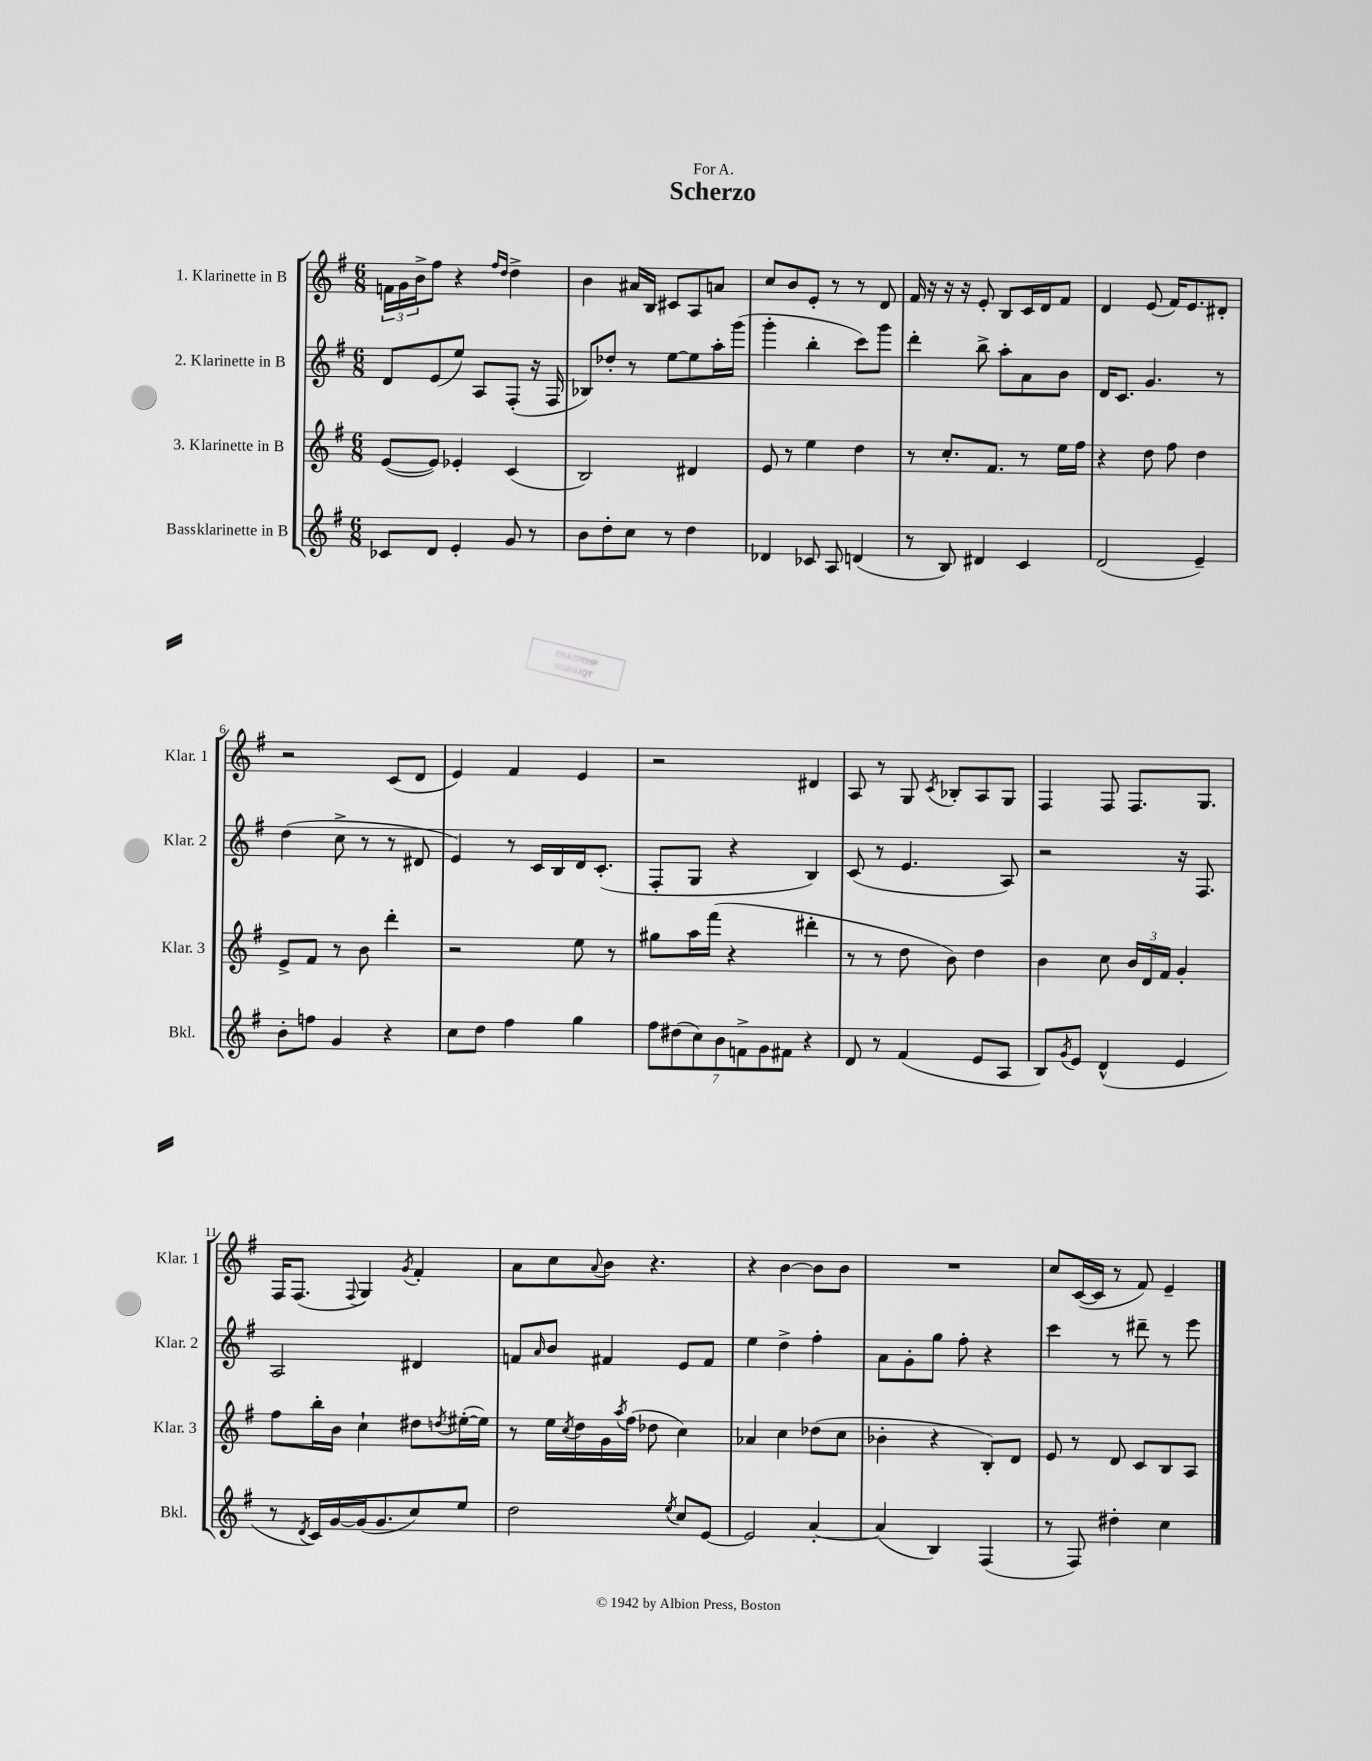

**kern	**kern	**kern	**kern
*staff4	*staff3	*staff2	*staff1
*clefG2	*clefG2	*clefG2	*clefG2
*k[f#]	*k[f#]	*k[f#]	*k[f#]
*M6/8	*M6/8	*M6/8	*M6/8
8c-	([8e	8d	24f
.	.	.	24g
.	.	.	24b^
8d	8e])	(8e	8ff#
4e'	4e-'	8ee)	4r
.	.	8A	.
.	.	.	16qqff#
.	.	.	16qqdd
8g	(4c	(8F#'	4dd^
8r	.	16r	.
.	.	16F#	.
=	=	=	=
8b	2B)	8B-)	4b
8dd'	.	8dd-'	.
8cc	.	8r	16a#
.	.	.	16B
8r	.	[8ee	8c#
4dd	4d#	8ee]	8A
.	.	16aa'	8a
.	.	(16ggg	.
=	=	=	=
4d-	8e	4ggg'	8cc
.	8r	.	8b
8c-	4ee	4bb'	8e'
8A	.	.	8r
(4d	4dd	8ccc)	8r
.	.	8ggg	8d
=	=	=	=
8r	8r	4ddd'	16f#
.	.	.	16r
8B)	8.cc'	.	16r
.	.	.	16r
4d#	.	8bb^	8e'
.	8.f#	.	.
.	.	8aa'	8B
4c	8r	8a	16c
.	.	.	16d
.	16ee	8b	8f#
.	16ff#	.	.
=	=	=	=
(2d	4r	16d	4d
.	.	8.c	.
.	8dd	4.g	(8e
.	8ff#	.	16f#)
.	.	.	8.e
4e~)	4dd	.	.
.	.	8r	8d#'
=	=	=	=
8b'	8e^	(4dd	2r
8ff	8f#	.	.
4g	8r	8cc^	.
.	8b	8r	.
4r	4ddd'	8r	(8c
.	.	8d#	8d
=	=	=	=
8cc	2r	4e)	4e)
8dd	.	.	.
4ff#	.	8r	4f#
.	.	16c	.
.	.	16B	.
4gg	8ee	16d	4e
.	.	(8.c'	.
.	8r	.	.
=	=	=	=
14ff#	8gg#	8F#'	2r
(14dd#	.	.	.
.	16aa	8G	.
14cc)	.	.	.
.	(16fff#	.	.
14b	.	.	.
.	4r	4r	.
14f^	.	.	.
14g	.	.	.
14f#	.	.	.
4r	4ddd#'	4B)	4d#
=	=	=	=
8d	8r	(8c	8A
8r	8r	8r	8r
(4f#	8dd	4.e	8G
.	.	.	8qc
.	8b)	.	8B-'
8e	4dd	.	8A
8A	.	8A)	8G
=	=	=	=
8B)	4b	2r	4F#
8qg	.	.	.
8e	.	.	.
(4d^^	8cc	.	8F#
.	24b	.	8.F#
.	24d	.	.
.	24f#	.	.
4e	4g'	16r	.
.	.	8.F#	8.G
=	=	=	=
8r	8ff#	2A	16F#
.	.	.	(8.F#
8qd	.	.	.
16c)	16bb'	.	.
[16g	16b	.	.
.	.	.	8qqF#
(16g]	4cc`	.	4G)
8.g	.	.	.
.	.	.	8qg
8cc)	8dd#	4d#	4f#'
.	8qdd	.	.
8ee	([16ee#'	.	.
.	16ee#])	.	.
=	=	=	=
2dd	8r	8f	8a
.	.	16qqa	.
.	16ee	8b	8cc
.	8qcc	.	.
.	16dd	.	.
.	.	.	8qqa
.	16g	4f#	8b
.	8qaa	.	.
.	(16ff#	.	.
.	8dd-	.	4.r
8qee	.	.	.
8cc	4cc)	8e	.
[8e	.	8f#	.
=	=	=	=
2e]	4a-	4ee	4r
.	4cc	4dd^	[4b
[4a'	(8dd-	4ff#'	8b]
.	8cc	.	8b
=	=	=	=
(4a]	4b-'	8a	2.r
.	.	8g'	.
4B)	4r	8gg	.
.	.	8ff#'	.
(4F#	8B')	4r	.
.	8d	.	.
=	=	=	=
8r	8e	4ccc	8cc
8F#)	8r	.	([16c
.	.	.	16c]
4dd#'	8d	8r	8r
.	8c	8ddd#~	8f#)
4cc	8B	8r	4e~
.	8A	8eee	.
==	==	==	==
*-	*-	*-	*-
